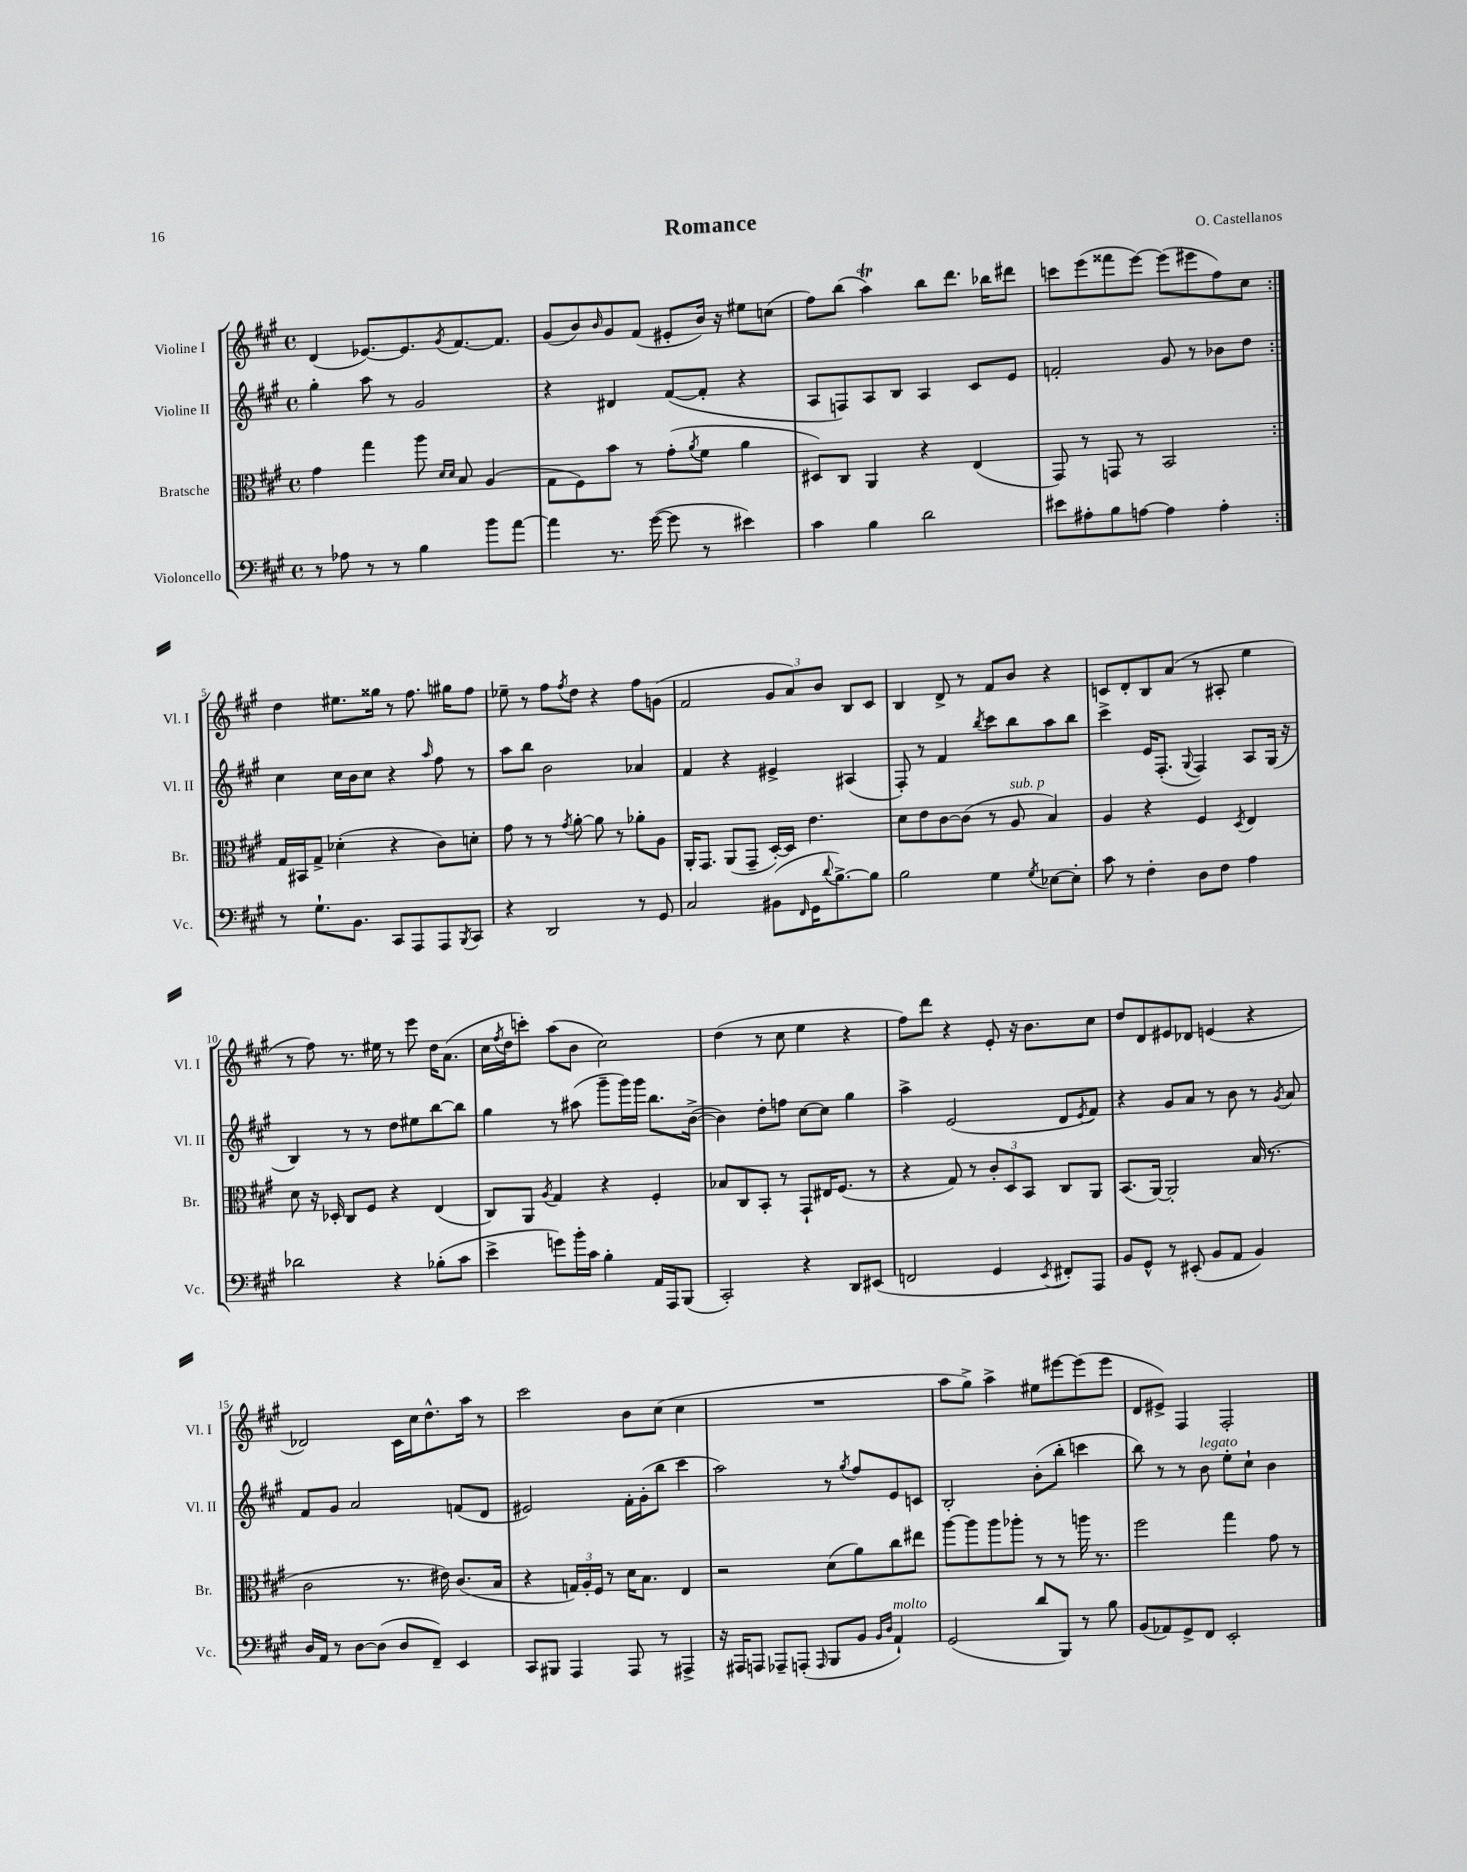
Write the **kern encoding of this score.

**kern	**kern	**kern	**kern
*staff4	*staff3	*staff2	*staff1
*clefF4	*clefC3	*clefG2	*clefG2
*k[f#c#g#]	*k[f#c#g#]	*k[f#c#g#]	*k[f#c#g#]
*M4/4	*M4/4	*M4/4	*M4/4
*met(c)	*met(c)	*met(c)	*met(c)
8r	4g#\	4gg#'\	(4d/
8A-\	.	.	.
8r	4gg#\	8aa\	[8.e-/L)
8r	.	8r	.
.	.	.	8.e-/]
4B\	8aa\	2g#/	.
.	16qqd/LL	.	.
.	16qqd/JJ	.	8qg#/
.	8B/	.	[8.f#/
8b\L	(4A/	.	.
.	.	.	8.f#/]J
[8a\J	.	.	.
=	=	=	=
4a\]	8G#\L	4r	(8g#/L
.	8F#\)	.	8b/)
.	.	.	16qqb/
8.r	8b\J	4d#/	8g#/
.	8r	.	(8f#/J
([16g#\	.	.	.
8g#\]	(8g#'\L	([8f#/L	8e#'/L
.	8qa/	.	.
8r	8f#\J	8f#'/]J	16b/Jk)
.	.	.	16r
4e#\)	4a\	4r	8ee#\L
.	.	.	(8cc\J
=	=	=	=
4c#\	8D#/L)	8A/L	8ff#\L)
.	8C#/J	8F/)	(8bb\J
4B\	4AA/	8A/	4aa\)
.	.	8B/J	.
2d\	4r	4A/	8bb\L
.	.	.	8.ddd\J
.	(4E/	8c#/L	.
.	.	.	16bb-\LK
.	.	8e/J	8ddd#\J
=	=	=	=
8e#\L	8GG#/)	2f'/	8ccc\L
8A#'\	8r	.	(8eee\
8B\	8GG/	.	8fff##\
[8A\J	8r	.	[8eee\J)
4A\]	2BB/	8g#/	(8eee\]L
.	.	8r	8eee#\
4A'\	.	8b-\L	8ff#\)
.	.	8dd\J	8cc#\J
=:|!	=:|!	=:|!	=:|!
8r	16G#/LL	4cc#\	4dd\
.	16BB#/J	.	.
8.G#`\L	8G#^/J	.	.
.	(4d-'\	16cc#\LL	8.ee#\L
8.BB\J	.	16b\J	.
.	.	8cc#\J	.
.	.	.	16gg##\Jk
8CC#/L	4r	4r	8r
8AAA/	.	.	8.ff#\
.	.	16qqaa/	.
8AAA/	8c#\L)	8ff#\	.
.	.	.	16gg#\LK
8qBBB/	.	.	.
8CC#/J	8d'\J	8r	8ff#\J
=	=	=	=
4r	8g#\	8aa\L	8ee-~\
.	8r	8bb\J	8r
2DD/	8r	2b\	8ff#\L
.	8qg#/	.	8qff#/
.	[8a'\	.	8dd\J
.	8a\]	.	4r
.	8r	.	.
8r	8a-'\L	4a-/	8ff#\L
8GG#/	8A\J	.	(8g\J
=	=	=	=
2C#/	16AA'/LK	4f#/	2f#/
.	8.GG#/J	.	.
.	(8AA/L	4r	.
.	8GG#~/J	.	.
(8BB#\L	[16D'/LL)	4e#^/	12g#/L
.	16D/]JJ	.	.
.	.	.	12a/)
16qqFF#/	.	.	.
16GG#\K	4.e\	.	.
.	.	.	12b/J
8qqd/	.	.	.
[8.B^\)	.	.	.
.	.	(4A#/	8B/L
8B\]J	.	.	8c#/J
=	=	=	=
2B\	8d\L	8F#'/)	4B/
.	8e\	8r	.
.	[8c#\	4f#/	8d^/
.	(8c#\]J	.	8r
.	.	8qbb/	.
4G#\	8r	8ccc#\L	8f#/L
.	8A/	8bb\	8b/J
8qG#/	.	.	.
[8E-\L	4B/)	8aa\	4r
8E-'\]J	.	8bb\J	.
=	=	=	=
8c#\	4A/	4ccc#^\	8c/L
8r	.	.	8d'/
4F#'\	4r	16e/LK	8B/
.	.	(8.F#'/J	.
.	.	.	(8a/J
.	.	8qqG#/	.
8D\L	4F#/	4F#/)	8r
8F#\J	.	.	8A#'/
.	8qD/	.	.
4A\	4E/	8A/L	4ee\
.	.	(16G#/Jk	.
.	.	16r	.
=	=	=	=
2d-\	8d\	4B/)	8r
.	16r	.	8ff#\)
.	16D-'/	.	.
.	8C#/L	8r	8.r
.	8F#/J	8r	.
.	.	.	16ee#\
4r	4r	8dd\L	8r
.	.	8ee#\	8eee\
(8B-'\L	(4E/	[8bb\	16dd\LK
.	.	.	(8.a\J
8c#\J	.	8bb\]J	.
=	=	=	=
4e^\	8C#/L)	4gg#\	16cc#\LL
.	.	.	8qff#/
.	.	.	16dd\J
.	8AA/J	.	8ccc'\J)
.	8qA/	.	.
8g\L)	4G#/	8r	(8aa\L
16b'\L	.	(8aa#\	8b\J
16c#\JJ	.	.	.
4B'\	4r	8ggg#~\L	2cc#\)
.	.	16ggg#\L)	.
.	.	16ggg#\JJ	.
16AA/LL	4F#'/	8.bb\L	.
16AAA/J	.	.	.
(8BBB/J	.	.	.
.	.	([16b^\Jk	.
=	=	=	=
2CC#'/)	8B-/L	4b\])	(4dd\
.	8C#/	.	.
.	8BB'/J	8dd'\L	8r
.	8r	8ff\J	8cc#\
4r	8GG#`/L	[8cc#\L	4ee\
.	16E#/K	8cc#\]J	.
.	(8.F#/J	.	.
8DD/L	.	4gg#\	4r
(8EE#/J	8r	.	.
=	=	=	=
2FF/	4r	4aa^\	8ff#\L)
.	.	.	8ddd\J
.	8G#/)	(2e/	4r
.	8r	.	.
4GG#/	12c#'/L	.	8e'/
.	12D/	.	.
.	.	.	16r
.	12BB/J	.	.
.	.	.	8.b\L
8qEE/	.	.	.
8FF#'/L)	8C#/L	8d/L	.
.	.	8qe/	.
8AAA/J	8AA/J	8f#/J)	8cc#\J
=	=	=	=
8BB/L	(8.BB/L	4r	8dd/L
8GG#^^/J	.	.	8d/
.	[16AA/Jk)	.	.
8r	2AA'/]	8g#/L	8e#/
(8EE#'/	.	8a/J	8d-/J
8BB/L	.	8r	(4e/
8AA/J	.	8b\	.
4BB/)	(16B/	8r	4r
.	8.r	.	.
.	.	8qg#/	.
.	.	8a/	.
=	=	=	=
16D/LL	2c#\	8f#/L	2d-/)
16AA/JJ	.	.	.
8r	.	8g#/J	.
[8D\L	.	2a/	.
(8D\]J	.	.	.
8D/L	8.r	.	16c#\LL
.	.	.	16cc#\J
8FF#~/J)	.	.	8.dd^^\
.	16e#\)	.	.
4EE/	(8.c#/L	(8f/L	.
.	.	.	16aa\Jk
.	.	8d/J	8r
.	16B/Jk	.	.
=	=	=	=
8CC#/L	4r	2e#/)	2ccc#\
8BBB#/J	.	.	.
4AAA/	24G/LL)	.	.
.	24A'/	.	.
.	24F#/JJ	.	.
.	8r	.	.
8AAA/	16d\LK	16f#'\LL	8b\L
.	8.B\J	(16g#'\J	.
8r	.	8bb\J	(8cc#\J
4AAA#^/	4E/	4ccc#\	4cc#\
=	=	=	=
16r	2r	2aa\)	1r
16AAA#/LK	.	.	.
8AAA/J	.	.	.
8AAA-~/L	.	.	.
(8AAA'/J	.	.	.
16qqAAA/	.	.	.
8BBB/L	(8d\L	8r	.
.	.	8qgg#/	.
8BB/J	8a\)	8ff#/L	.
16qqBB/LL	.	.	.
16qqD/JJ	.	.	.
4AA`/)	8cc#\	8e/	.
.	8ee#\J	8c/J	.
=	=	=	=
(2GG#/	[8aa\L	2B'/	8aa\L
.	8aa\]	.	8gg#^\J)
.	8aa\	.	4aa^\
.	8aa-'\J	.	.
8d/L	8r	(8b'\L	8ee#\L
8BBB/J)	8r	8bb'\J	[8eee#\
8r	16aa\	4ccc\	(8eee#\]
.	8.r	.	.
8B\	.	.	8eee#\J
=	=	=	=
(8BB/L	2ff#\	8bb\)	8d/L
8AA-/)	.	8r	8e#^/J)
8GG#^/	.	8r	4F#/
8FF#/J	.	8b\	.
2EE'/	4gg#\	8ee'\L	2F#'/
.	.	8cc#`\J	.
.	8g#\	4b\	.
.	8r	.	.
==	==	==	==
*-	*-	*-	*-
